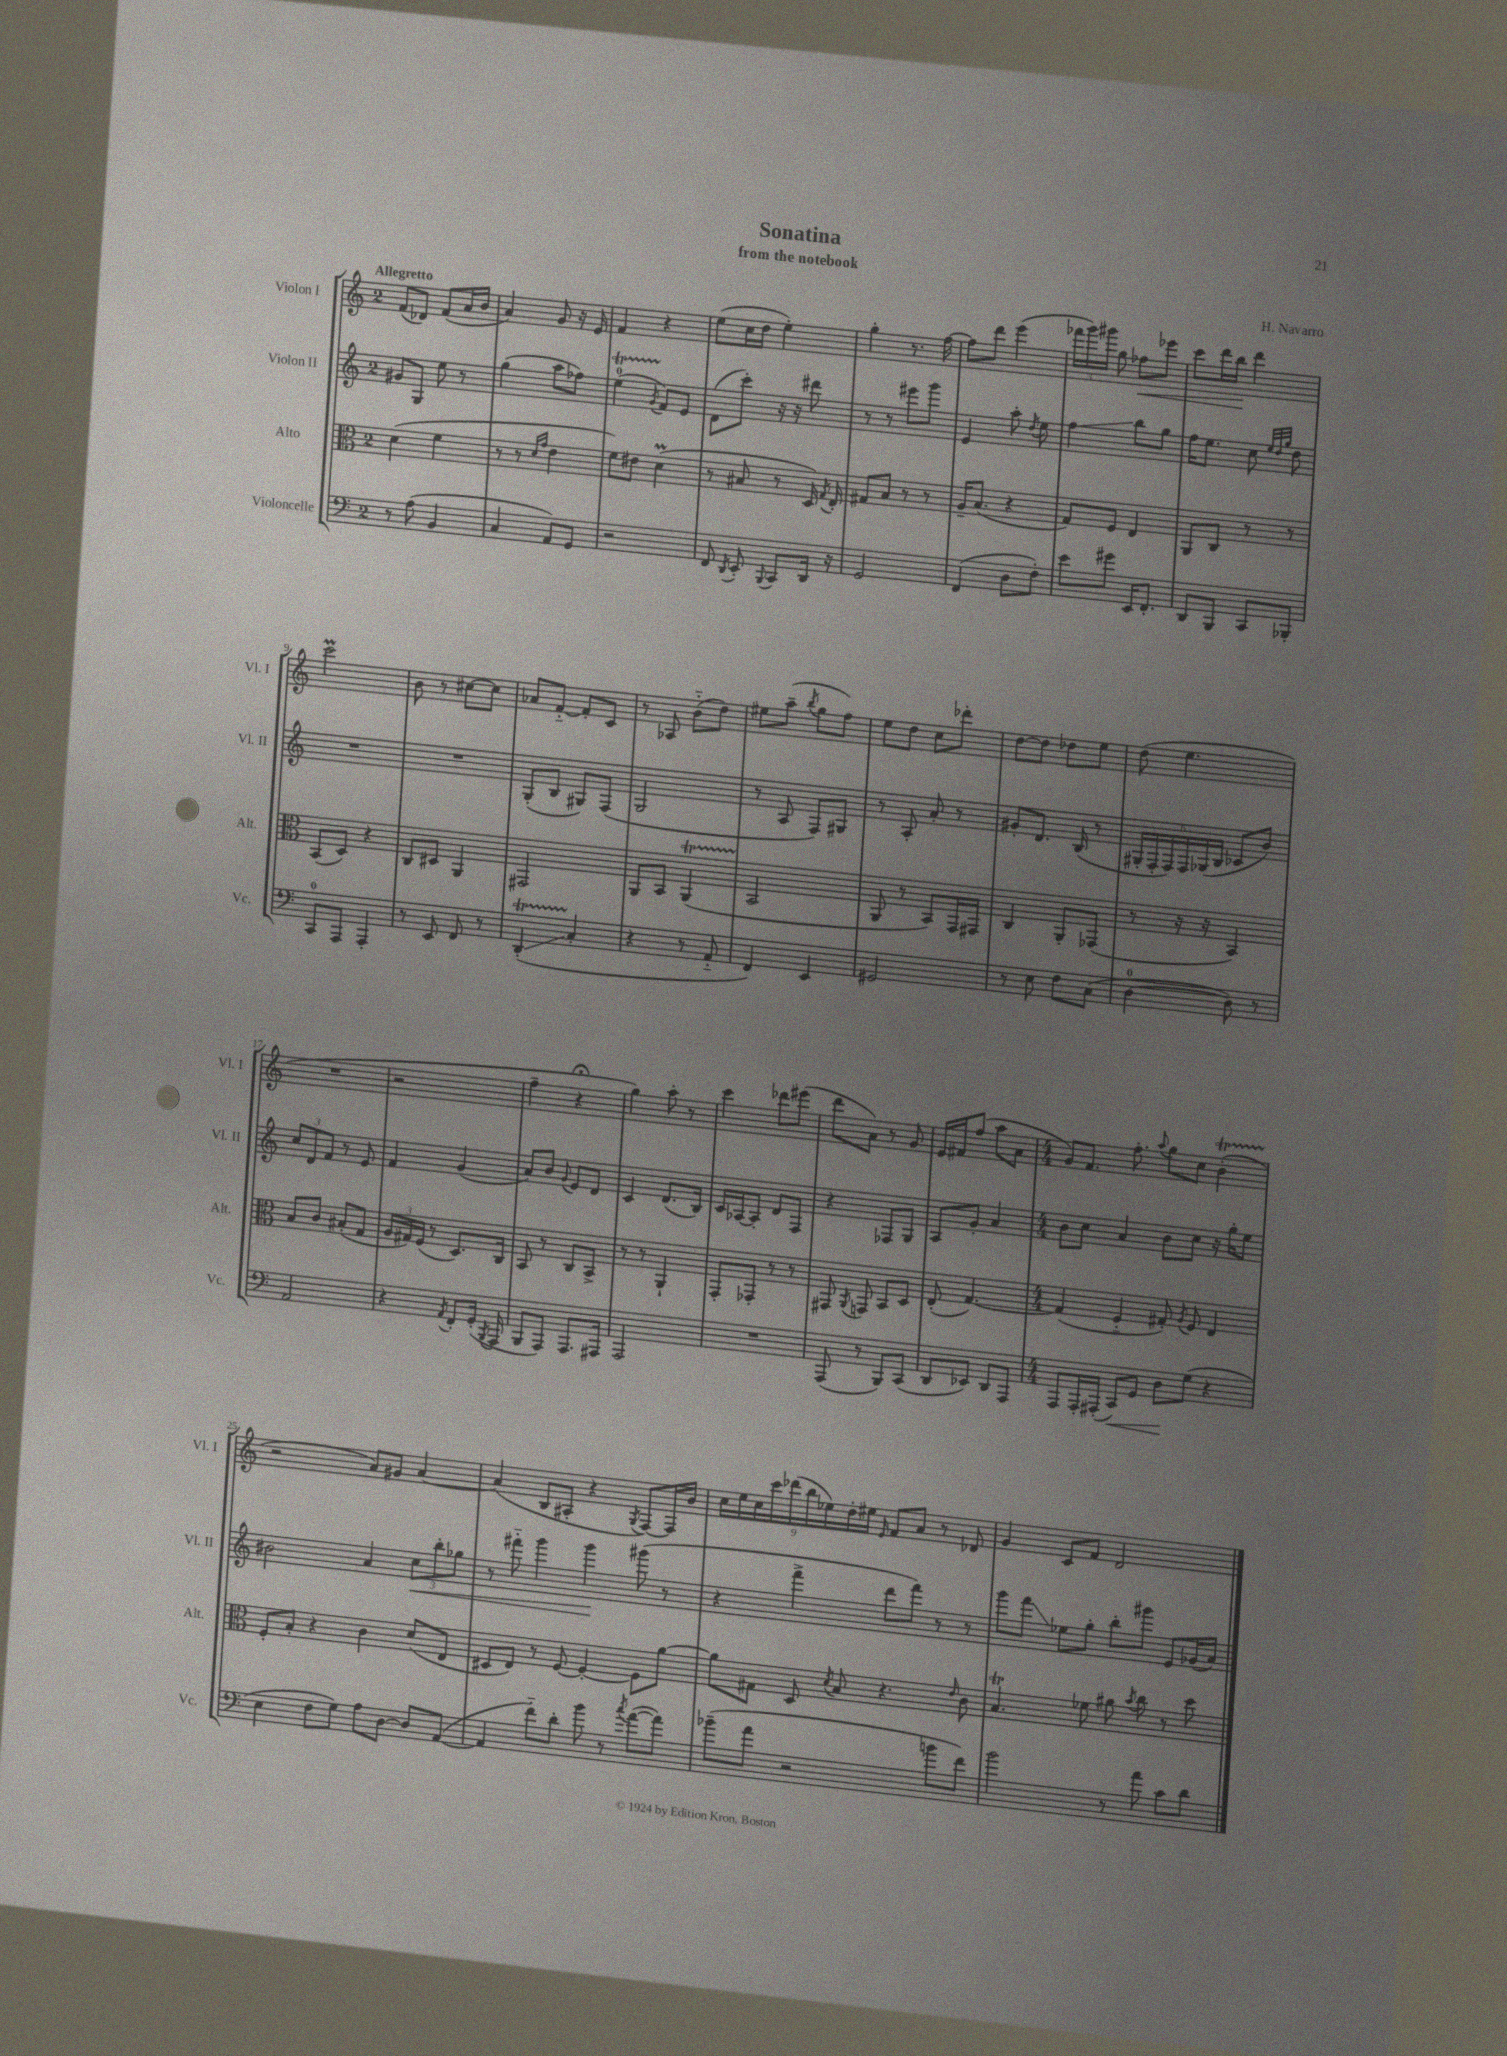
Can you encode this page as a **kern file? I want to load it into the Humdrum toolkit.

**kern	**kern	**kern	**kern
*staff4	*staff3	*staff2	*staff1
*clefF4	*clefC3	*clefG2	*clefG2
*k[]	*k[]	*k[]	*k[]
*M2/4	*M2/4	*M2/4	*M2/4
8r	(4d	8g#	(8f
(8A	.	8G	8d-)
4BB	4f	8ee	(8f
.	.	8r	16a
.	.	.	16b
=	=	=	=
4C	8r	(4gg	4a)
.	8r	.	.
.	16qqd	.	.
.	16qqg	.	.
8AA)	4e	8aa	8g
8GG	.	8ff-)	16r
.	.	.	16e
=	=	=	=
2r	8f)	(4ee	4f
.	8e#	.	.
.	.	8qg	.
.	(4d	8f)	4r
.	.	8e	.
=	=	=	=
8FF	8r	(8d	(8ee
8qDD	.	.	.
8EE'	8B#	8ccc')	16cc
.	.	.	16dd
8qqBBB	.	.	.
8CC	8r	16r	4ee')
.	.	16r	.
16DD	16D)	8ddd#	.
.	8qG	.	.
16r	16E'	.	.
=	=	=	=
2GG	8G#	8r	4gg'
.	8B	8r	.
.	8r	8eee#	8.r
.	8r	8ggg	.
.	.	.	[16ff
=	=	=	=
(4FF	16A~	4e	8ff]
.	(8.B	.	.
.	.	.	8ddd
8D	4r	8aa'	(4eee
.	.	8qdd	.
8F')	.	8ee	.
=	=	=	=
8e	8G)	4ff	24fff-
.	.	.	24ggg)
.	.	.	24ggg#
8g#	8F	.	8gg
16EE	4E	8bb	8ff-
8.FF'	.	.	.
.	.	8gg	8eee-
=	=	=	=
8DD	8AA	16ff	8ccc
.	.	8.ee	.
8BBB	8C	.	16ddd
.	.	.	16bb
8CC	8r	8cc	4ddd
.	.	32qqee	.
.	.	32qqdd	.
.	.	32qqgg	.
8BBB-'	8r	8dd	.
=	=	=	=
8CC	(8BB	2r	2ccc
8AAA	8D)	.	.
4AAA'	4r	.	.
=	=	=	=
8r	8C	2r	8b
8EE	8D#	.	8r
8FF	4AA	.	[8cc#
8r	.	.	8cc#]
=	=	=	=
(4DD'	2GG#	(8G'	8a-
.	.	8B	[8f'~
4C'	.	8G#)	8f']
.	.	(8F	8c
=	=	=	=
4r	8AA	2G	8r
.	8BB	.	8A-
8r	(4AA	.	(8b'~
8AA'~	.	.	8dd)
=	=	=	=
4FF)	2BB	8r	8ee#
.	.	8A	(8aa~
.	.	.	8qbb
4EE	.	8F)	8gg
.	.	8G#	8ff)
=	=	=	=
2GG#	8AA	8r	8ee
.	8r	8A'	8dd
.	8BB)	8a'	8cc
.	16GG	8r	8ddd-'
.	16GG#	.	.
=	=	=	=
8r	4C	8g#'	[8dd
8E	.	8.d	8dd]
8F	8AA'	.	8dd-
.	.	(16B	.
(8C	(8GG-	8r	8ee
=	=	=	=
[4D	8r	24G#'	(8dd
.	.	24F'	.
.	.	24F)	.
.	16r	24F	4.ee
.	.	(24G-	.
.	16r	.	.
.	.	24B	.
8D])	4BB)	8c-	.
8r	.	8b)	.
=	=	=	=
2AA	8B	12cc	2r
.	.	12d	.
.	8c	.	.
.	.	12f	.
.	(8B#'	8r	.
.	8G	8e	.
=	=	=	=
4r	24A	4f	2r
.	24G#)	.	.
.	(24F	.	.
.	8r	.	.
8qAA	.	.	.
8FF'	8.D)	(4g	.
(16GG'	.	.	.
8qBBB	.	.	.
16AAA	16C	.	.
=	=	=	=
8BBB	8BB	8a)	4ff~
8AAA)	8r	8b	.
.	.	8qqg	.
8.AAA	8C	8e	4r;
.	8BB^	8d	.
16AAA#	.	.	.
=	=	=	=
2AAA	8r	4c	4gg)
.	8r	.	.
.	4AA`	(8.d	8aa'
.	.	.	8r
.	.	16B)	.
=	=	=	=
2r	8GG'	16c	4ccc
.	.	[16A-	.
.	8GG-'	8A-']	.
.	8r	8d	8ddd-
.	8r	8F	(8eee#
=	=	=	=
(8AAA	8GG#	4r	8ddd
.	8qAA	.	.
8r	8GG	.	8a)
8BBB)	8BB	8F-	8r
(8CC	8D	8G	8g
=	=	=	=
8DD	(8E'	8A	16e
.	.	.	16f#
8EE-)	[4.G)	8g'	(8ff
8DD	.	4a	8aa
8AAA	.	.	8a
=	=	=	=
*M4/4	*M4/4	*M4/4	*M4/4
8AAA	(4G]	8b	8g)
16AAA'	.	8cc	8.f
(16AAA#'	.	.	.
8CC)	4F'~	4a	.
.	.	.	8.ff'
8GG	.	.	.
.	.	.	8qqaa
8D	8G#')	8b	8gg
.	8qA	.	.
(8G	8F	8cc	8cc
4r	4E	16r	(4b'
.	.	16gg'	.
.	.	8ee	.
=	=	=	=
4E	8F'	2b#	2r
.	8B'	.	.
8F	4r	.	.
8G)	.	.	.
8A	4c	4a	8a)
[8D	.	.	8g#
8D]	(8d	12cc	[4a
.	.	12bb'	.
([8AA	8E	.	.
.	.	12gg-	.
=	=	=	=
4AA]	8D#	8r	(4a]
.	8E)	8fff#'~	.
8f'~)	8r	4ggg	8B
8d'	[8F	.	8A#'
8b	4F'_	4ggg	4r
8r	.	.	.
8qcc	.	.	8qG
([8a	8F]	(8ggg#	[8F)
8a])	[8a	8r	16F]
.	.	.	16b
=	=	=	=
(8b-~	8a]	4r	18cc
.	.	.	18ee
.	.	.	18cc
8a	8G#	.	.
.	.	.	18ccc
.	.	.	(18ddd-
2r	8D	4fff^	.
.	.	.	18bb
.	.	.	18ee-)
.	8qd	.	.
.	8B	.	.
.	.	.	18dd'
.	.	.	18ee#
.	.	.	16qqe
.	4.r	8ddd	8f
.	.	8fff)	8a
8b	.	8r	8r
.	16qqe	.	.
8f)	8c	8r	8d-
=	=	=	=
2b	4.B	8ggg	4g
.	.	8fff	.
.	.	8ee-	8c
.	8f-	8gg'	8f
8r	8a#	8bb'	2d
.	8qb	.	.
8a	8cc	8ggg#	.
8c	8r	8e	.
8d	8dd	(16g-	.
.	.	16a)	.
==	==	==	==
*-	*-	*-	*-
